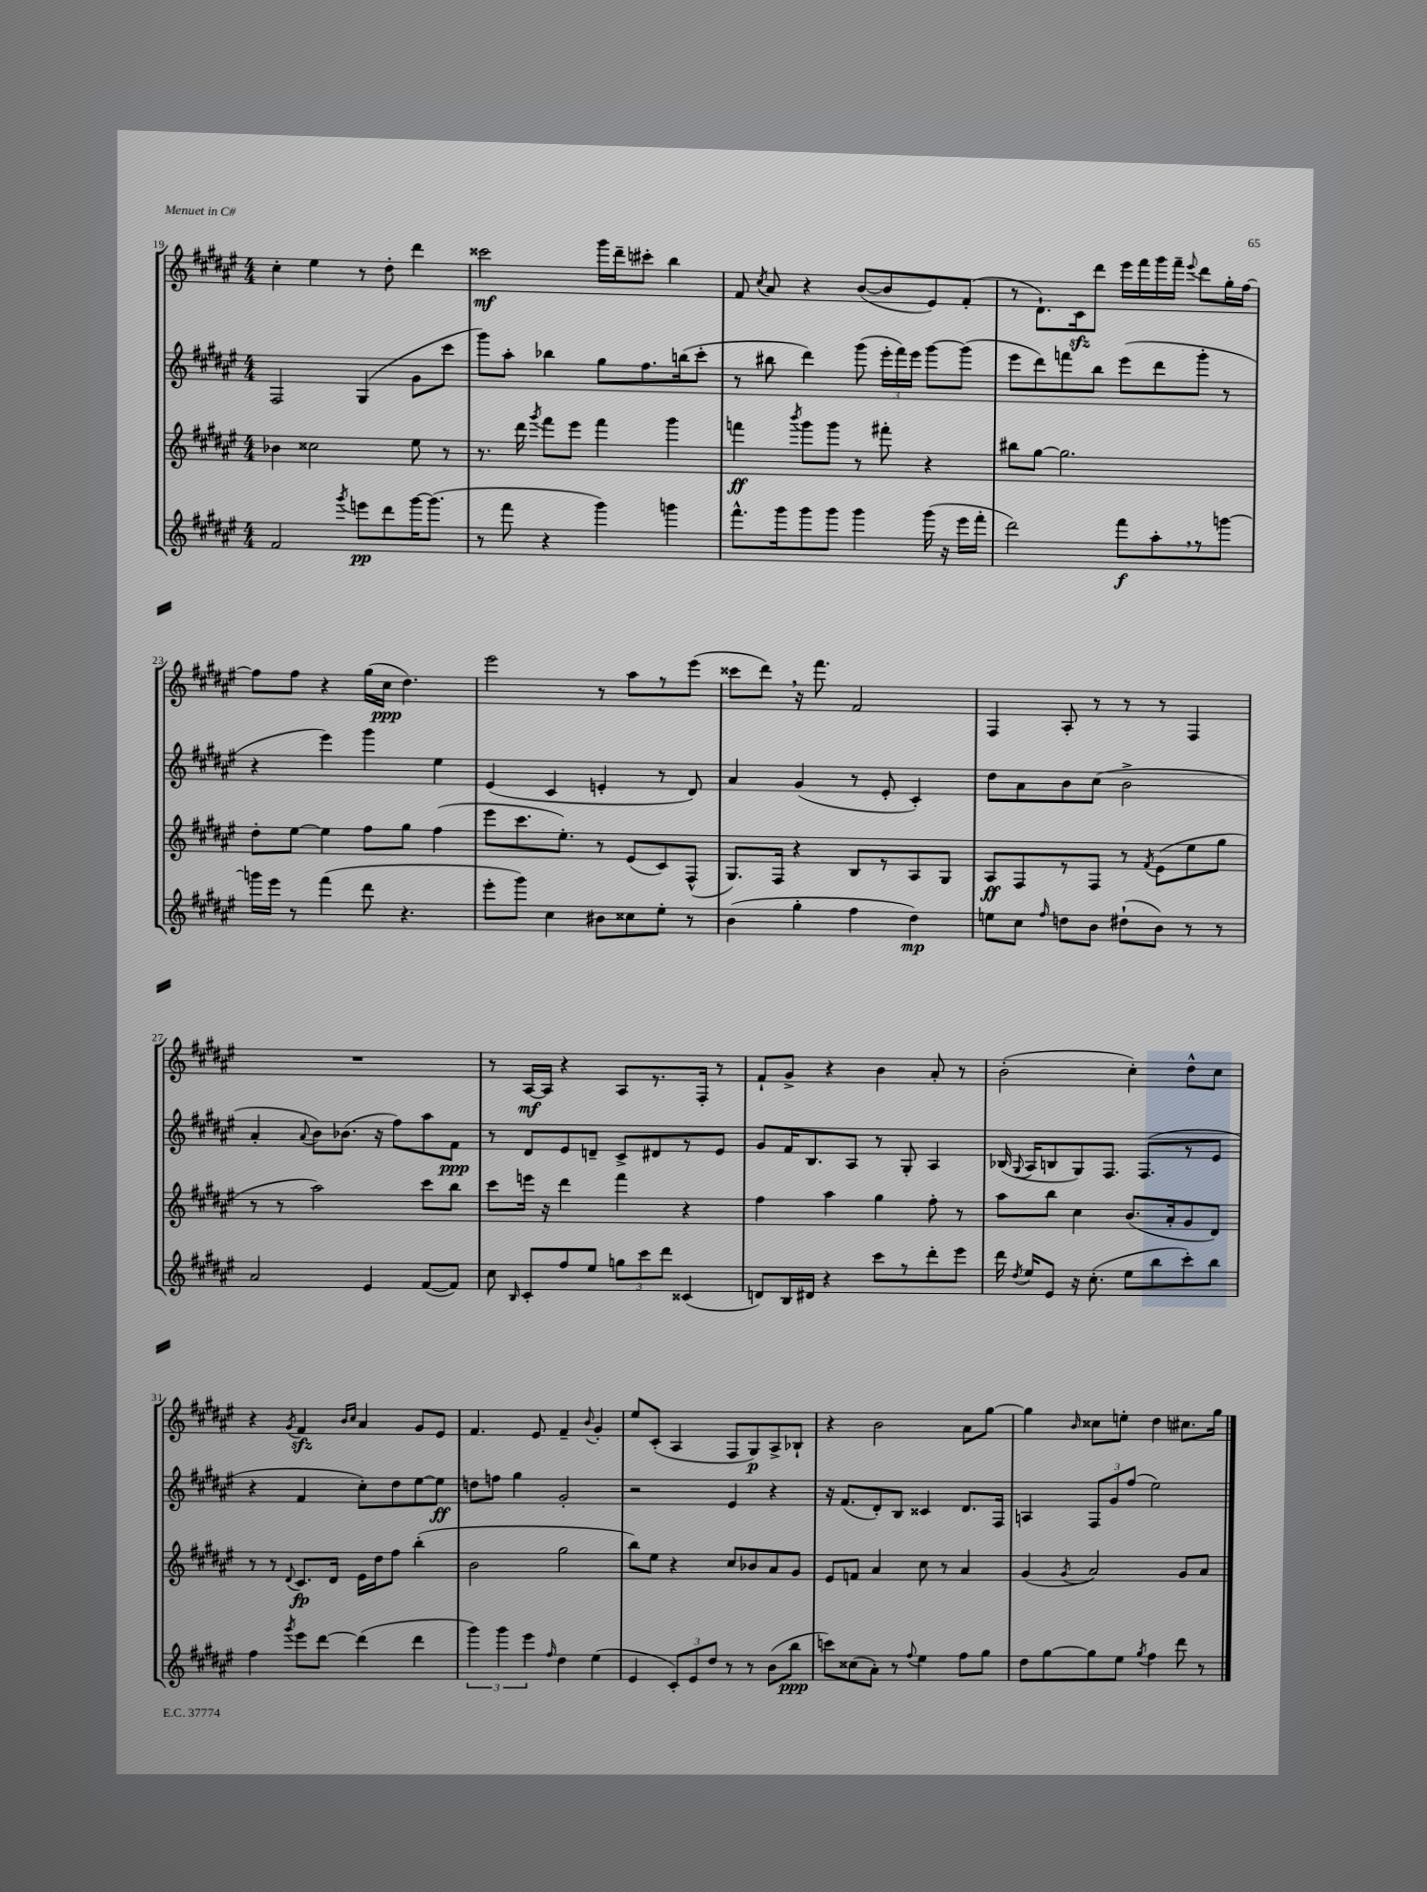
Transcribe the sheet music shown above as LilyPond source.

<<
\new StaffGroup <<
\new Staff = "s0" {
    \clef treble \key fis \major \numericTimeSignature \time 4/4
    \autoBeamOff cis''4-. eis''4 r8 dis''8-. dis'''4 |
    cisis'''2\mf gis'''16[ dis'''16-- cis'''8]-. b''4 |
    fis'8 \acciaccatura { cis''8 } ais'8 r4 b'8[~( b'8 eis'8) fis'8]-.( |
    r8 dis'8.[-!) cis'16\sfz dis'''8] eis'''16[ fis'''16 gis'''16 fis'''16]-- \appoggiatura { eis'''8 } dis'''8[ gis''16-. fis''16]~ |
    fis''8[ fis''8] r4 gis''16[( cis''16]\ppp dis''4.) |
    eis'''2 r8 ais''8[ r8 eis'''8]( |
    cisis'''8[ dis'''8]) \breathe r16 fis'''8. fis'2 |
    fis4 ais8-. r8 r8 r8 fis4 |
    R1 |
    r8 ais16[~\mf ais16] r4 ais8[ r8. fis16]-. r8 |
    fis'8[-! gis'8]-> r4 b'4 ais'8-. r8 |
    b'2-.( cis''4-.) dis''8[-^ cis''8] |
    r4 \acciaccatura { gis'8 } fis'4\sfz \grace { b'16[ cis''16] } ais'4 gis'8[ eis'8] |
    fis'4. eis'8 fis'4-- \appoggiatura { b'8 } gis'4-. |
    eis''8[ cis'8]-.( ais4 fis8[ gis8\p) ais8-> bes8]-! |
    r4 b'2 ais'8[ gis''8]~ |
    gis''4 \grace { b'16 } cisis''8[ e''8]-. dis''4 cis''8.[ gis''16] \bar "|." |
}
\new Staff = "s1" {
    \clef treble \key fis \major \numericTimeSignature \time 4/4
    \autoBeamOff fis2 gis4( gis'8[ cis'''8] |
    gis'''8[) ais''8]-. bes''4 gis''8[ fis''8. b''16( cis'''8]-. |
    r8 bis''8 dis'''4) gis'''8( \tuplet 3/2 { eis'''16[-. fis'''16) eis'''16] } gis'''8[~ gis'''8]( |
    eis'''8[ dis'''8) f'''8 b''8] eis'''8[( dis'''8 gis'''8]-. r8 |
    r4 eis'''4) gis'''4 eis''4 |
    eis'4( cis'4 e'4-. r8 dis'8) |
    ais'4 gis'4( r8 eis'8-. cis'4-.) |
    dis''8[ ais'8 b'8 cis''8]( b'2-> |
    ais'4-. \appoggiatura { ais'8 } b'8[) bes'8.]( r16 fis''8[) ais''8 fis'8]\ppp |
    r8 dis'8[ eis'8 d'8]-- cis'8[-> dis'8 r8 eis'8] |
    gis'8[ fis'16 b8. ais8] r8 gis8-. ais4 |
    bes16( \appoggiatura { gis8 } ais16[ b8 gis8) fis8.] fis8.[( r8 eis'8] |
    r4 fis'4 cis''8[-.) dis''8 eis''8~ eis''8]\ff |
    d''8[ f''8] gis''4 gis'2-. |
    r2 eis'4 r4 |
    r16 fis'8.[( dis'8-.) b8] cisis'4 dis'8.[ fis16] |
    a4 \tuplet 3/2 { fis8[ gis'8 fis''8]( } eis''2) \bar "|." |
}
\new Staff = "s2" {
    \clef treble \key fis \major \numericTimeSignature \time 4/4
    \autoBeamOff bes'4 cisis''2 eis''8 r8 |
    r8. dis'''16 \acciaccatura { gis'''8 } fis'''8[ eis'''8] fis'''4 gis'''4 |
    f'''4\ff \acciaccatura { b'''8 } gis'''8[ gis'''8] r8 fis'''8-. r4 |
    bis''8[ gis''8]~ gis''2. |
    dis''8[-. eis''8]~ eis''4 fis''8[ gis''8] fis''4( |
    eis'''8[ cis'''8. eis''8.]-.) r8 eis'8[( cis'8) fis8]-^( |
    gis8.[) fis16] r4 b8[ r8 ais8 gis8] |
    ais8[\ff fis8 r8 fis8] r8 \acciaccatura { fis'8 } eis'8[( eis''8 gis''8] |
    r8 r8 ais''2) cis'''8[ b''8] |
    cis'''8[ e'''16] r16 dis'''4 fis'''4 r4 |
    fis''4 ais''4 gis''4 fis''8-. r8 |
    ais''8[ b''8] cis''4 b'8.[( ais'16-. gis'8 dis'8]) |
    r8 r8 \appoggiatura { dis'8 } cis'8.[\fp dis'16] eis'16[ dis''16 fis''8] b''4-.( |
    b'2 gis''2 |
    b''8[) eis''8] r4 cis''8[ bes'8 ais'8 gis'8] |
    eis'8[ f'8] ais'4 cis''8 r8 ais'4 |
    gis'4( \acciaccatura { gis'8 } ais'2) gis'8[ ais'8] \bar "|." |
}
\new Staff = "s3" {
    \clef treble \key fis \major \numericTimeSignature \time 4/4
    \autoBeamOff fis'2 \acciaccatura { gis'''8 } e'''8[\pp dis'''8 gis'''16~ gis'''8.]( |
    r8 fis'''8 r4 gis'''4) g'''4 |
    fis'''8.[-^ gis'''16 gis'''8 gis'''8] gis'''4 gis'''16( r16 eis'''16[ fis'''16]-. |
    dis'''2) fis'''8[\f ais''8-. \breathe r8 g'''8]~ |
    g'''16[ eis'''16] r8 fis'''4( dis'''8 r4. |
    eis'''8[-. gis'''8]) cis''4 bis'8[ cisis''8 eis''8]-. r8 |
    b'4( gis''4-. fis''4 dis''4\mp) |
    e''8[ cis''8] \grace { fis''16 } d''8[ b'8] dis''8[-!( b'8]) r8 r8 |
    ais'2 eis'4 fis'8[~( fis'8]) |
    cis''8 \grace { b16 } cis'8[-. fis''8 eis''8] \tuplet 3/2 { g''8[ cis'''8 dis'''8] } cisis'4( |
    d'8[) b16 dis'16] r4 cis'''8[ r8 dis'''8-. eis'''8] |
    dis'''16 \acciaccatura { dis''8 } eis''16[ eis'8] r16 cis''8.-.( eis''8[ b''8 cis'''8-.) b''8] |
    fis''4 \acciaccatura { gis'''8 } eis'''8[ dis'''8]~ dis'''4( dis'''4 |
    \tuplet 3/2 { gis'''4) gis'''4 eis'''4 } \grace { fis''16 } dis''4 eis''4( |
    eis'4 \tuplet 3/2 { cis'8[-.) eis'8 dis''8] } r8 r8 b'8[( b''8]\ppp |
    c'''8[) cisis''8( ais'8]-.) r8 \appoggiatura { fis''8 } eis''4 fis''8[ gis''8] |
    dis''8[ gis''8~ gis''8 eis''8] \acciaccatura { gis''8 } fis''4 dis'''8 r8 \bar "|." |
}
>>
>>
\layout { \context { \Score currentBarNumber = #19 } }
